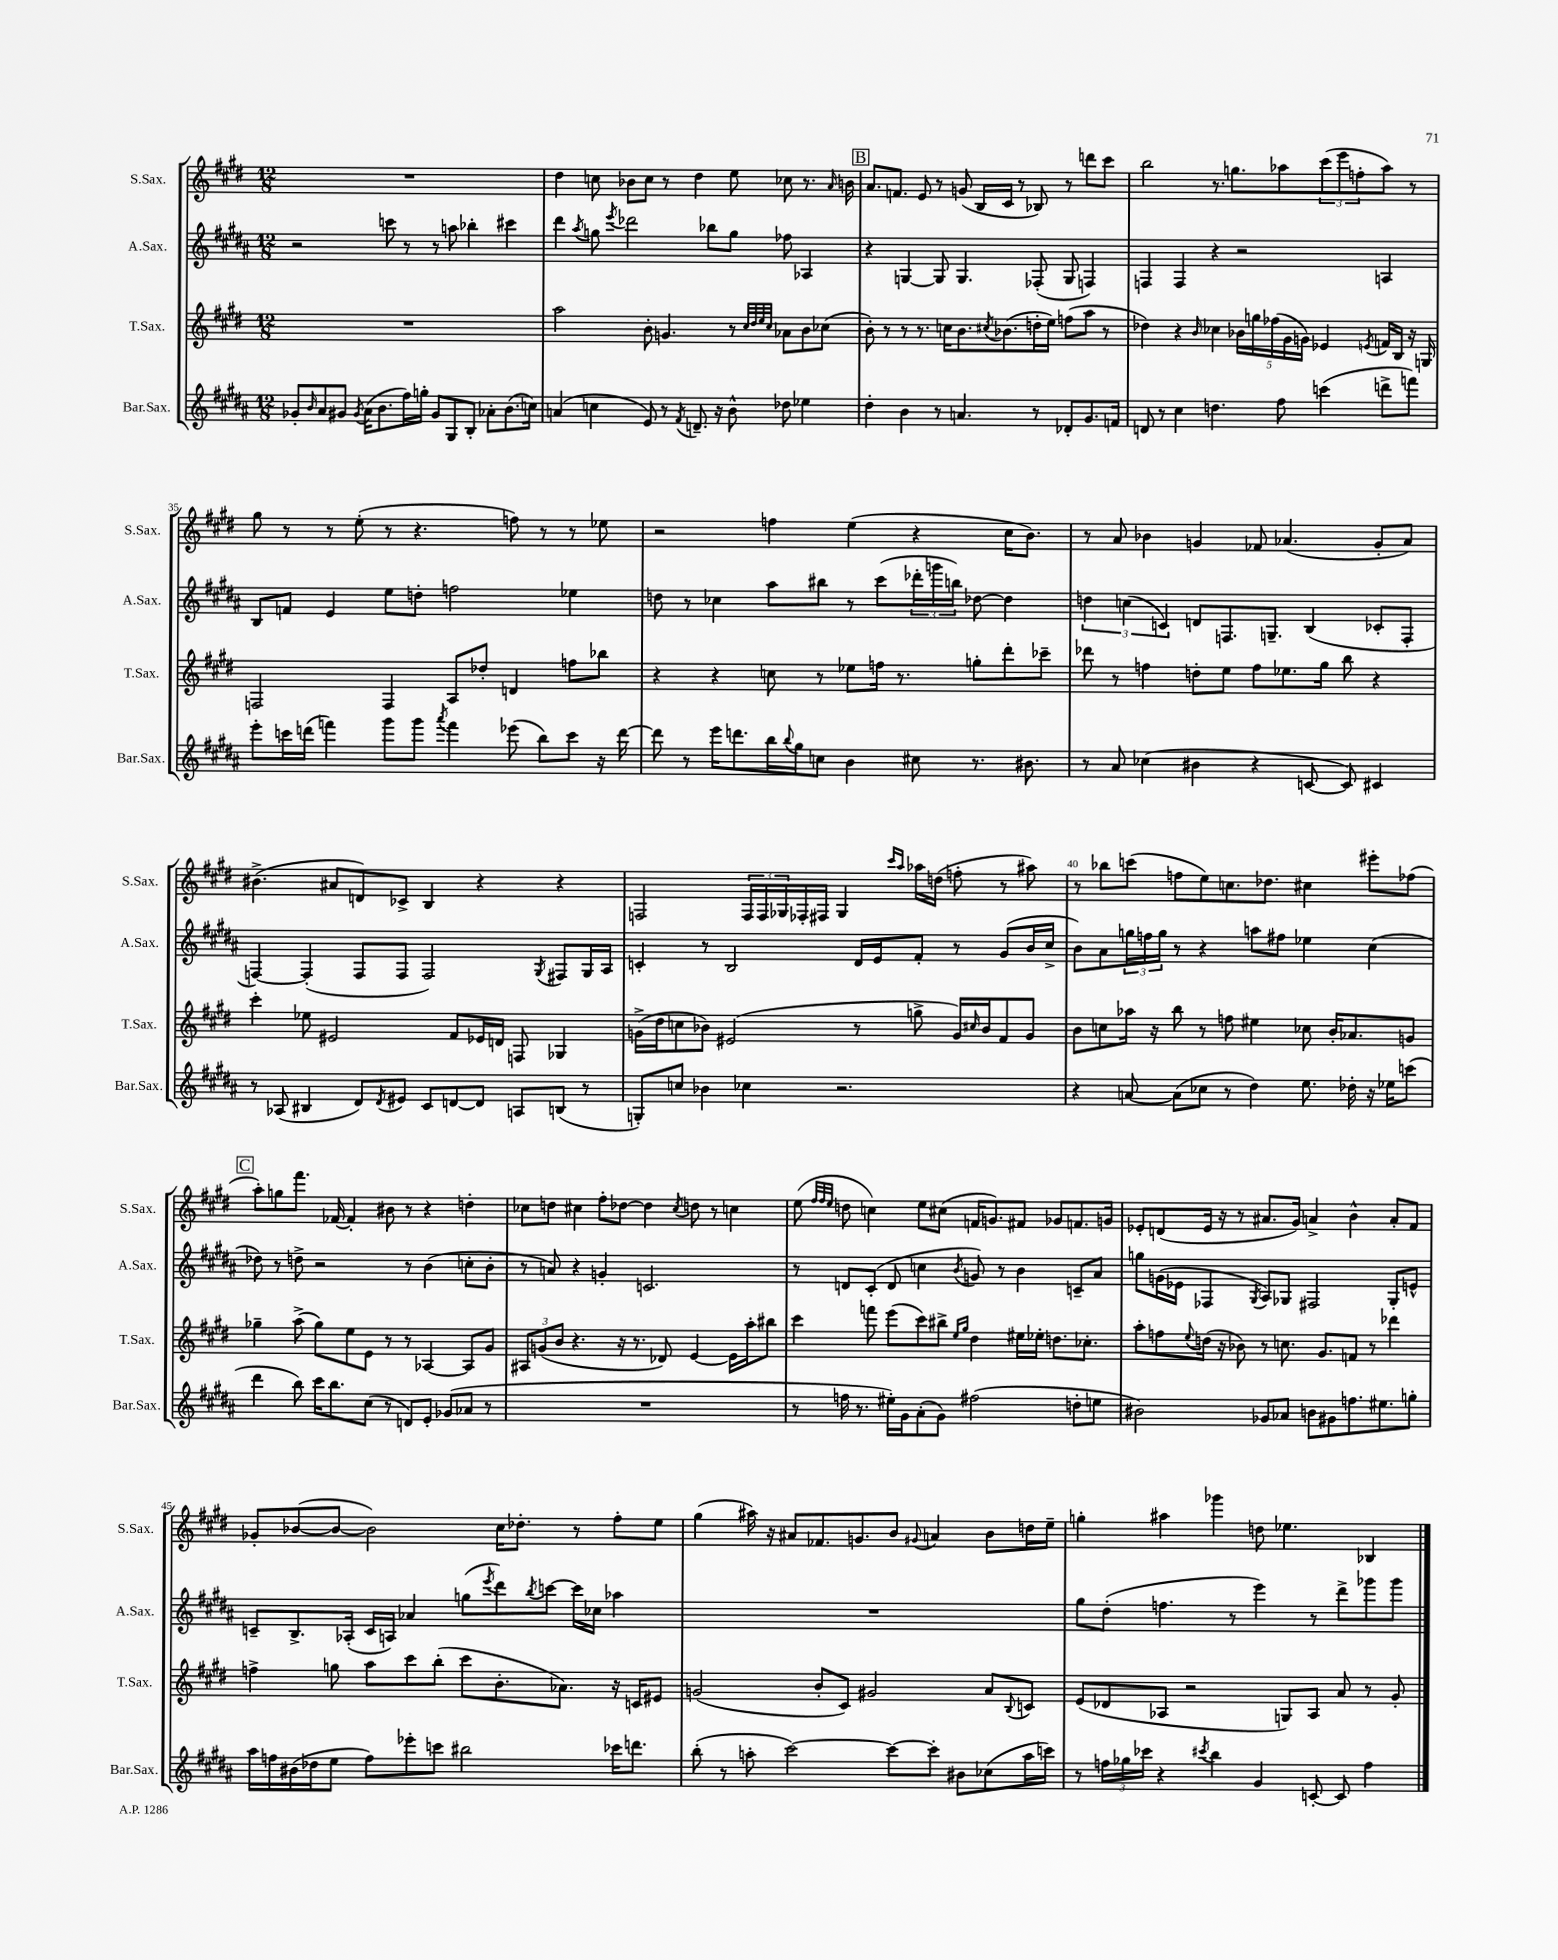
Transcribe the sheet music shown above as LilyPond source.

<<
\new StaffGroup <<
\new Staff = "s0" \with { instrumentName = "S.Sax." shortInstrumentName = "S.Sax." } {
    \clef treble \key e \major \numericTimeSignature \time 12/8
    R1. |
    dis''4 c''8 bes'8 c''8 r8 dis''4 e''8 ces''8 r8. \grace { a'16 } b'16 |
    \mark \markup { \box "B" } a'8. f'8. e'8 r8 g'8( b16 cis'16 r8 bes8) r8 d'''8 cis'''8 |
    b''2 r8. g''8. aes''8 \tuplet 3/2 { cis'''8( e'''8 f''8-. } aes''8) r8 |
    gis''8 r8 r8 e''8-.( r8 r4. f''8) r8 r8 ees''8 |
    r2 f''4 e''4( r4 cis''16 b'8.) |
    r8 a'8 bes'4 g'4 fes'8 aes'4.( g'8-. aes'8) |
    bis'4.->( ais'8 d'8) ces'8-> b4 r4 r4 |
    f2 \tuplet 3/2 { f16 f16 ges16 } fes16-. fis16 ges4 \grace { cis'''16 a''16 } aes''16 d''16( f''8-. r8 ais''8) |
    r8 bes''8 c'''8( f''8 e''8) c''8. des''8. cis''4 eis'''8-. fes''8( |
    \mark \markup { \box "C" } a''8-.) g''8 fis'''8. fes'16~ fes'4-. bis'8 r8 r4 d''4-. |
    ces''8 d''8 cis''4 fis''8-. des''8~ des''4 \acciaccatura { cis''8 } d''8 r8 c''4 |
    e''8( \grace { fis''32 fis''32 e''32 } d''8 c''4) e''8 cis''8( f'16 g'8.) fis'8 ges'8 f'8. g'16 |
    ees'8-. d'8( ees'16 r16 r8 ais'8. gis'16) a'4-> b'4-^ a'8-. fis'8 |
    ges'8-. bes'8~( bes'8~ bes'2) cis''16 des''8.-. r8 fis''8-. e''8 |
    gis''4( ais''16) r16 ais'8 fes'8. g'8. b'8 \appoggiatura { gis'8 } a'4 b'8 d''16 e''16-- |
    g''4-. ais''4 ges'''4 d''8 ees''4. bes4 \bar "|." |
}
\new Staff = "s1" \with { instrumentName = "A.Sax." shortInstrumentName = "A.Sax." } {
    \clef treble \key b \major \numericTimeSignature \time 12/8
    r2 c'''8 r8 r8 a''8 bes''4-. cis'''4 |
    dis'''4 \acciaccatura { ais''8 } g''8 \acciaccatura { e'''8 } des'''2 bes''8 g''8 fes''8 aes4 |
    \mark \markup { \box "B" } r4 g4~ g8 g4. fes8-.( g8 f4) |
    f4 f4 r4 r2 a4 |
    b8 f'8 e'4 e''8 d''8-. f''2 ees''4 |
    d''8 r8 ces''4 ais''8 bis''8 r8 cis'''8( \tuplet 3/2 { des'''16-. g'''16 b''16) } des''8~ des''4 |
    \tuplet 3/2 { d''4 c''4( c'4) } d'8 f8. g8.-- b4( ces'8-. f8-. |
    f4~) f4-.( f8 f8 f2) \acciaccatura { gis8 } fis8 gis16 ais16 |
    c'4-. r8 b2 dis'16 e'16 fis'8-. r8 gis'8( b'16 cis''16-> |
    b'8) ais'8 \tuplet 3/2 { g''16 f''16 g''16 } r8 r4 a''8 fis''8 ees''4 cis''4( |
    \mark \markup { \box "C" } des''8) r8 d''8-> r2 r8 b'4( c''8-. b'8-. |
    r8 a'8) r4 g'4-. c'2. |
    r8 d'8 cis'8-.( d'8 c''4 \acciaccatura { b'8 } g'8) r8 b'4 c'8-- ais'8 |
    g''8 g'16( ees'16 fes4 \acciaccatura { gis8 } ais8) ges8 fis2 ges8-. e'8-^ |
    c'8-- b8.-> aes16-.( c'16 a16) aes'4 g''8( \acciaccatura { e'''8 } dis'''8) \acciaccatura { b''8 } c'''8~ c'''16 ces''16 aes''4 |
    R1. |
    gis''8 dis''8-.( f''4. r8 e'''4) r8 dis'''8-> ges'''8 ges'''8 \bar "|." |
}
\new Staff = "s2" \with { instrumentName = "T.Sax." shortInstrumentName = "T.Sax." } {
    \clef treble \key e \major \numericTimeSignature \time 12/8
    R1. |
    a''2 b'8-. g'4. r8 \grace { cis''32 dis''32 e''32 cis''32 } aes'8 b'8 ces''8( |
    \mark \markup { \box "B" } b'8-.) r8 r8 r8. c''16 b'8. \acciaccatura { cis''8 } bes'8.( d''16-. e''16) f''8( a''8 r8 |
    des''4) r4 \grace { b'16 } ces''4 \tuplet 5/4 { bes'16 g''16 fes''16( gis'16 g'16) } ees'4 \acciaccatura { e'8 } f'16 b16 r16 g16 |
    f2 f4 a8 des''8-. d'4 f''8 bes''8 |
    r4 r4 c''8 r8 ees''8 f''16 r8. g''8-. dis'''8-. ces'''8-- |
    des'''8 r8 f''4 d''8-. e''8 f''8 ees''8. gis''16 b''8 r4 |
    cis'''4-. ees''8 eis'2 fis'8 ees'16 d'16 f8 ges4 |
    g'16->( dis''16 c''8 bes'8) eis'2( r8 g''8-> g'16) \grace { cis''16 } bes'16 fis'8 g'8 |
    b'8 c''8 aes''16 r16 b''8 r8 f''8 eis''4 ces''8 b'16-. aes'8. g'8 |
    \mark \markup { \box "C" } ges''4-- a''8->( ges''8) e''8 e'8 r8 r8 aes4~ aes8 gis'8 |
    \tuplet 3/2 { ais8 g'8( b'8 } r4. r16 r8. des'8) e'4~ e'16 a''16-. bis''8 |
    cis'''4 f'''8 e'''8( cis'''8) bis''8-> \grace { e''16 gis''16 } dis''4 eis''16 ees''16-. d''8. ces''8.-. |
    a''8-. f''8 \appoggiatura { e''8 } d''16( r16 bes'8) r8 c''8. gis'8. f'8 r8 des'''4 |
    f''4-> g''8 a''8 cis'''8 b''8-.( cis'''8 b'8.-. aes'8.) r16 c'16 eis'8 |
    g'2( b'8-. cis'8) gis'2 a'8 \appoggiatura { b8 } c'8 |
    e'8( des'8 aes8 r2 g8) aes8 a'8 r8 gis'8-. \bar "|." |
}
\new Staff = "s3" \with { instrumentName = "Bar.Sax." shortInstrumentName = "Bar.Sax." } {
    \clef treble \key b \major \numericTimeSignature \time 12/8
    ges'8-. \grace { b'16 } ais'8 gis'8 \acciaccatura { gis'8 } ais'16( b'8. fis''16) g''16-. gis'8 gis8 b8-. aes'8-. b'8.( c''16) |
    a'4( c''4 e'8) r8 \acciaccatura { fis'8 } d'8.-- r16 b'8-^ des''8 ees''4 |
    \mark \markup { \box "B" } dis''4-. b'4 r8 a'4. r8 des'8-. gis'8. f'16 |
    d'8 r8 cis''4 d''4. fis''8 c'''4( d'''8-> f'''8) |
    e'''8-. c'''16 d'''16( f'''4) gis'''8 gis'''8 \acciaccatura { ais'''8 } f'''4 ees'''8( b''8) c'''8 r16 d'''16~ |
    d'''8 r8 e'''16 d'''8. b''16 \appoggiatura { b''8 } gis''16 c''8 b'4 cis''8 r8. bis'8. |
    r8 ais'8 ces''4( bis'4 r4 c'8~ c'8) cis'4 |
    r8 aes8( bis4 dis'8) \acciaccatura { dis'8 } eis'8 cis'8 d'8~ d'8 a8 b8( r8 |
    g8-.) c''8 bes'4 ces''4 r2. |
    r4 a'8~ a'8( ces''8 r8 dis''4) e''8. des''16-. r16 ees''16 c'''8( |
    \mark \markup { \box "C" } dis'''4 b''8) cis'''16 b''8. cis''8( r8 d'8) e'8-. ges'8( aes'8 r8 |
    R1. |
    r8 f''16 r8. eis''16-.) gis'16 ais'8-.( gis'8) fis''2( d''8-. e''8 |
    bis'2) ges'8 aes'8 b'8 gis'8 f''8. eis''8. g''8-. |
    ais''16 f''16 bis'16( des''16 e''8 f''8) ees'''8-. c'''8 bis''2 ces'''16 d'''8. |
    b''8-.( r8 a''8-. cis'''2~) cis'''8~ cis'''8-. bis'8 ces''8( a''16 c'''16) |
    r8 \tuplet 3/2 { f''16 ges''16 ces'''16 } r4 \acciaccatura { cis'''8 } b''4 gis'4 c'8~-. c'8 f''4 \bar "|." |
}
>>
>>
\layout { \context { \Score currentBarNumber = #31 \override BarNumber.break-visibility = ##(#f #t #t) barNumberVisibility = #(every-nth-bar-number-visible 5) } }
